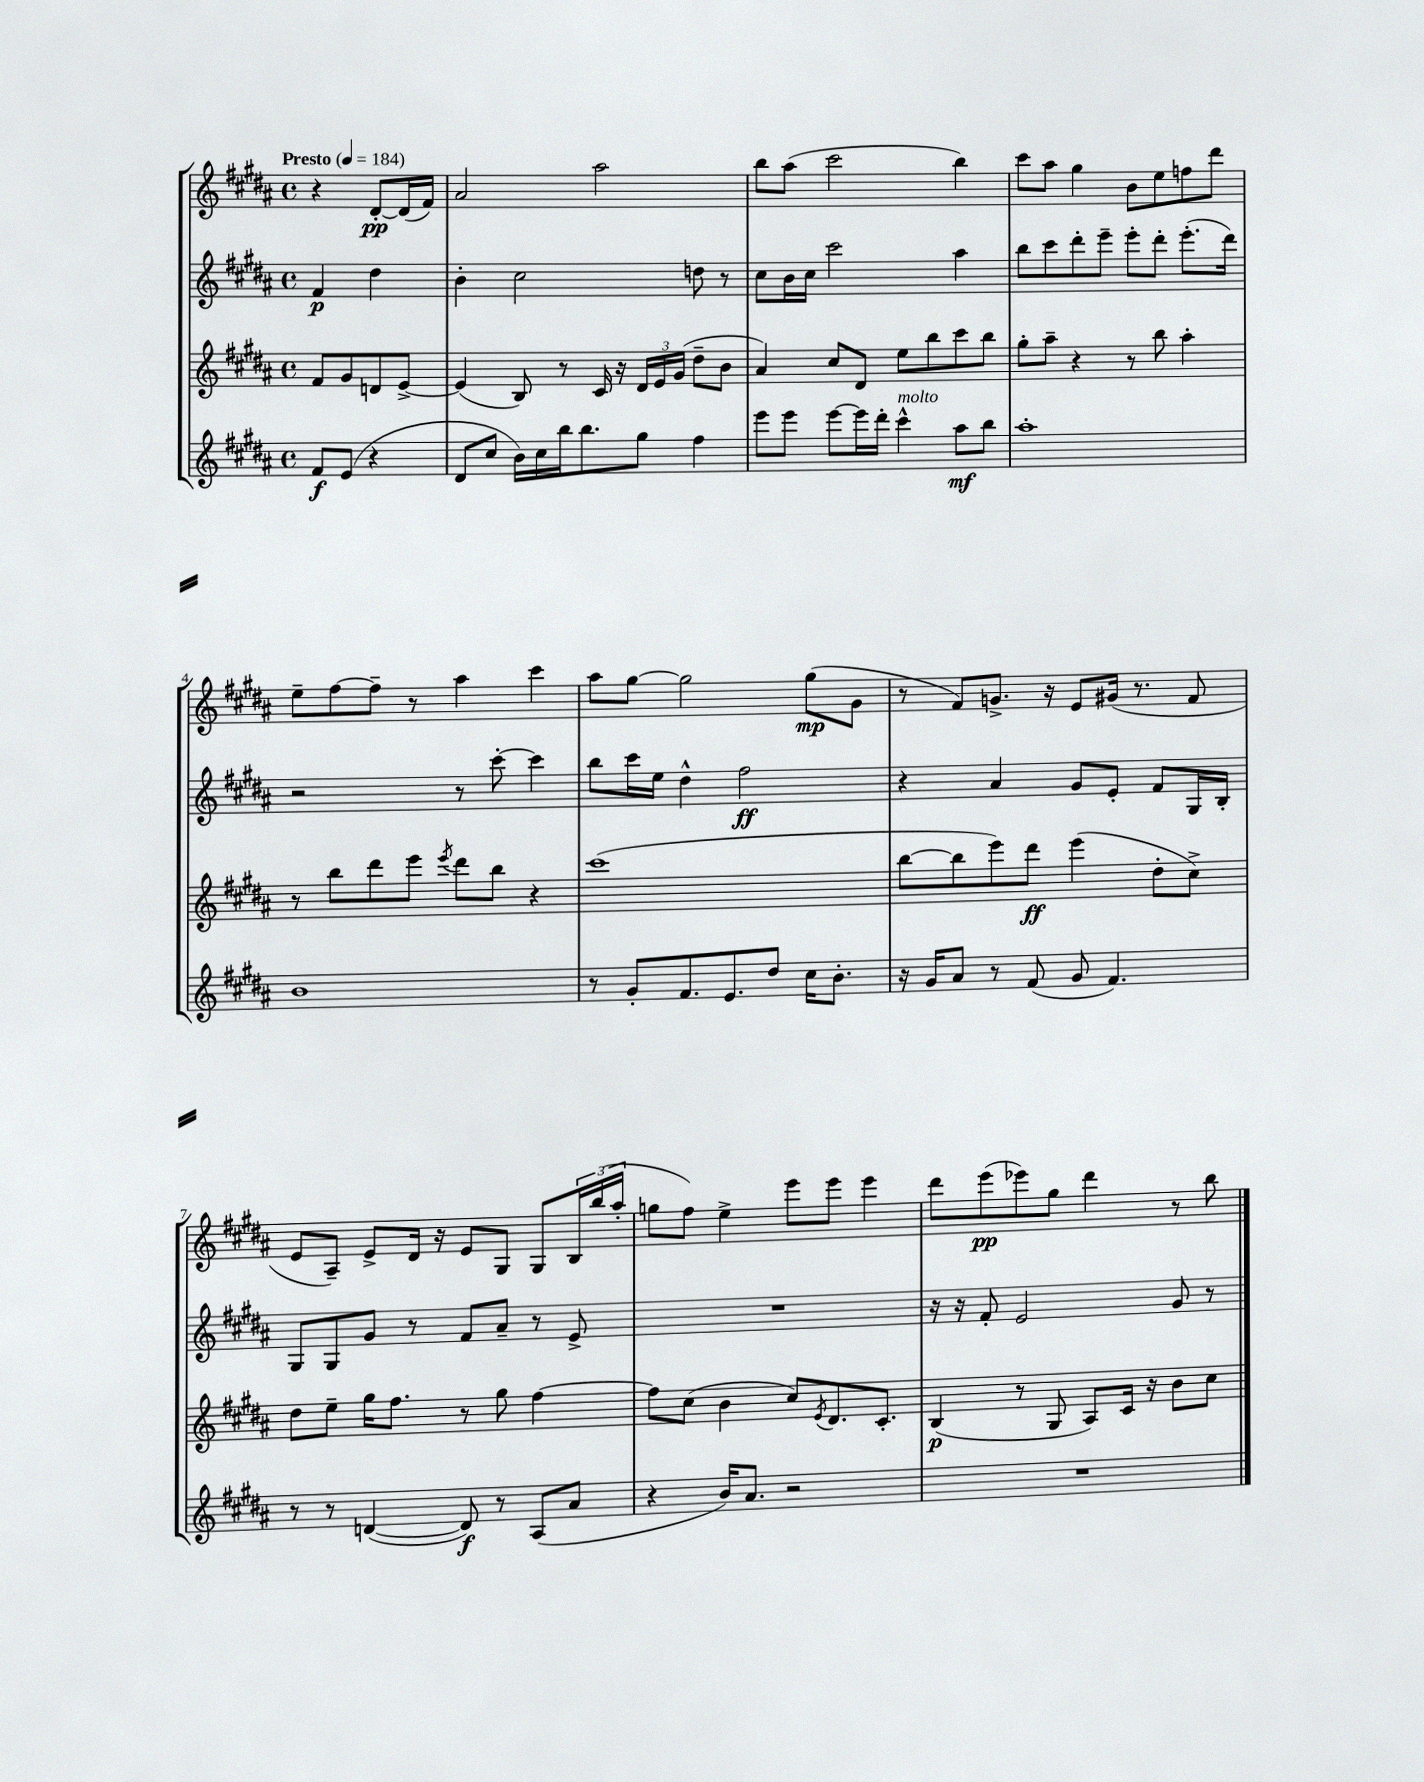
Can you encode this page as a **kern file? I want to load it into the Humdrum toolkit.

**kern	**kern	**kern	**kern
*staff4	*staff3	*staff2	*staff1
*clefG2	*clefG2	*clefG2	*clefG2
*k[f#c#g#d#a#]	*k[f#c#g#d#a#]	*k[f#c#g#d#a#]	*k[f#c#g#d#a#]
*M4/4	*M4/4	*M4/4	*M4/4
*met(c)	*met(c)	*met(c)	*met(c)
*MM184	*MM184	*MM184	*MM184
8f#	8f#	4f#	4r
(8e	8g#	.	.
4r	8d	4dd#	[8d#'
.	[8e^	.	(16d#]
.	.	.	16f#)
=	=	=	=
8d#	(4e]	4b'	2a#
8cc#	.	.	.
16b)	8B)	2cc#	.
16cc#	.	.	.
16bb	8r	.	.
8.bb	.	.	.
.	16c#	.	2aa#
.	16r	.	.
8gg#	24d#	.	.
.	24e	.	.
.	(24g#	.	.
4ff#	8dd#~	8dd	.
.	8b	8r	.
=	=	=	=
8eee	4a#)	8cc#	8bb
8eee	.	16b	(8aa#
.	.	16cc#	.
[8eee	8cc#	2ccc#	2ccc#
16eee]	8d#	.	.
16ddd#'	.	.	.
4ccc#^^	8ee	.	.
.	8bb	.	.
8aa#	8ccc#	4aa#	4bb)
8bb	8bb	.	.
=	=	=	=
1aa#'	8gg#'	8bb	8ccc#
.	8aa#~	8ccc#	8aa#
.	4r	8ddd#'	4gg#
.	.	8eee~	.
.	8r	8eee'	8b
.	8bb	8ddd#'	8ee
.	4aa#'	(8.eee'	8ff
.	.	.	8ddd#
.	.	16ddd#)	.
=	=	=	=
1b	8r	2r	8ee~
.	8bb	.	[8ff#
.	8ddd#	.	8ff#~]
.	8eee	.	8r
.	8qeee	.	.
.	8ddd#	8r	4aa#
.	8bb	[8ccc#'	.
.	4r	4ccc#]	4ccc#
=	=	=	=
8r	(1ccc#	8bb	8aa#
8g#'	.	16ccc#	[8gg#
.	.	16ee	.
8.f#	.	4dd#^^	2gg#]
8.e	.	.	.
.	.	2ff#	.
8dd#	.	.	.
16cc#	.	.	(8gg#
8.b'	.	.	.
.	.	.	8g#
=	=	=	=
16r	[8bb	4r	8r
16g#	.	.	.
8a#	8bb]	.	8f#)
8r	8eee)	4a#	8.g^
(8f#	8ddd#	.	.
.	.	.	16r
8g#	(4eee	8g#	8e
4.f#)	.	8e'	(16g#
.	.	.	8.r
.	8dd#'	8f#	.
.	8cc#^)	16G#	8f#
.	.	16B'	.
=	=	=	=
8r	8dd#	8G#	8e
8r	8ee~	8G#	8A#~)
([4d	16gg#	8g#	8e^
.	8.ff#	.	.
.	.	8r	16d#
.	.	.	16r
8d])	8r	8f#	8e
8r	8gg#	8a#~	8G#
(8A#	[4ff#	8r	8G#
8a#	.	8e^	24B
.	.	.	(24bb
.	.	.	24aa#'
=	=	=	=
4r	8ff#]	1r	8gg
.	(8cc#	.	8ff#)
16b)	4b	.	4ee^
8.a#	.	.	.
2r	8cc#)	.	8eee
.	8qe	.	.
.	8.d#	.	8eee
.	.	.	4eee
.	8.c#'	.	.
=	=	=	=
1r	(4B	16r	8ddd#
.	.	16r	.
.	.	8f#'	(8eee
.	8r	2e	8eee-)
.	8G#	.	8gg#
.	8A#)	.	4ddd#
.	16c#	.	.
.	16r	.	.
.	8b	8g#	8r
.	8cc#	8r	8bb
==	==	==	==
*-	*-	*-	*-
